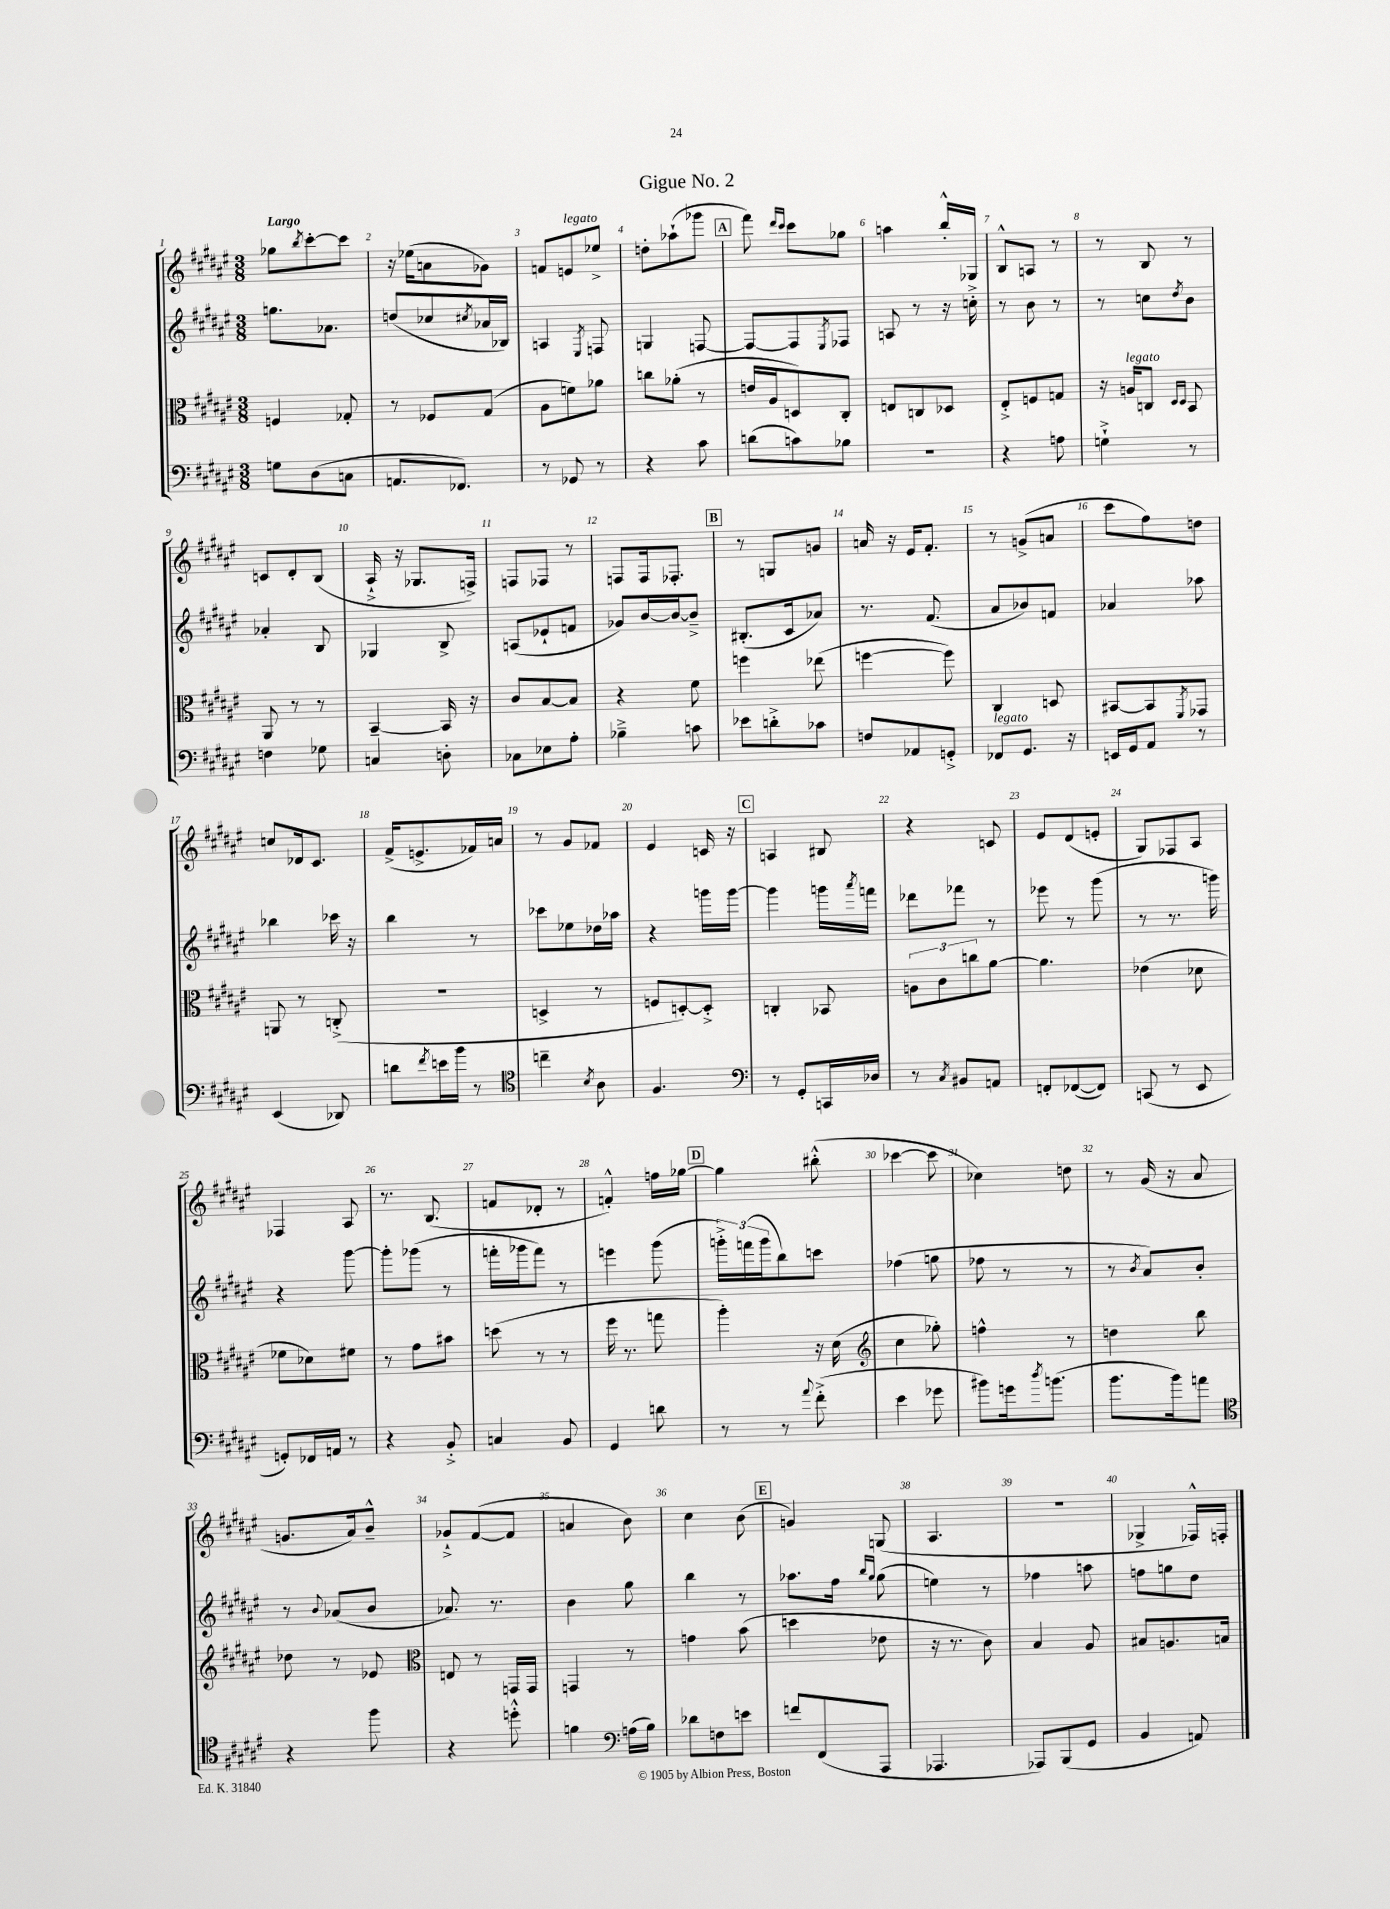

**kern	**kern	**kern	**kern
*part4	*part3	*part2	*part1
*staff4	*staff3	*staff2	*staff1
*clefF4	*clefC3	*clefG2	*clefG2
*k[f#c#g#d#a#e#]	*k[f#c#g#d#a#e#]	*k[f#c#g#d#a#e#]	*k[f#c#g#d#a#e#]
*M3/8	*M3/8	*M3/8	*M3/8
=1	=1	=1	=1
!	!	!	!LO:TX:a:B:t=Largo
8Gn\L	4Fn/	8.ggn\L	8gg-X\L
.	.	.	8qbb/
(8D#\	.	.	[8ccc#'\
.	.	8.a-X\J	.
8Cn\J	8G-X'/	.	8ccc#\J]
=2	=2	=2	=2
8.AAn/L	8r	(8ddn/L	16r
.	.	.	(16ee-X\KL
.	8F-X/L	8cc-X/	8an\
8.FF-X/J)	.	.	.
.	.	8qcc#X/	.
.	(8G#/J	16a-X/L	8g-X\J)
.	.	16B-X/JJ)	.
=3	=3	=3	=3
8r	8A#\L	4An/	8fn/L
!	!	!	!LO:TX:a:i:t=legato
8GG-X/	8fn\)	.	8en/
.	.	8qE#/	.
8r	8a-X\J	8Fn/	8ee-X^/J
=4	=4	=4	=4
4r	8ccn\L	4Gn/	8ddn'\L
.	(8a-X'\J	.	(8aa-X`\
8c#\	8r	[8Fn/	8ggg-X\J
!!LO:REH:place=s1:t=A
=5	=5	=5	=5
(8dn\L	16en/LL	8F/L_	8fff#\)
.	16A#/J	.	.
.	.	.	16qqddd#/LL
.	.	.	16qqccc#/JJ
8cn\)	8Dn/)	8F/]	8ccc#\L
.	.	8qE#/	.
8B-X\J	8C#'/J	8F-X/J	8gg-X\J
=6	=6	=6	=6
4.r	8En/L	8An/	4aan\
.	8Cn/	8r	.
.	8D-X/J	16r	16bb'^^/LL
.	.	16ccn'^\	16G-X/JJ
=7	=7	=7	=7
4r	8E#'^/L	8r	8B^^/L
.	8Fn/	8b\	8An/J
8An\	8Gn/J	8r	8r
=8	=8	=8	=8
4Gn`^\	16r	8r	8r
!	!LO:TX:a:i:t=legato	!	!
.	16An/KL	.	.
.	8Cn/J	8ccn\L	8B/
.	16qqD#/LL	.	.
.	16qqD#/JJ	8qdd#/	.
8r	8BB/	8b\J	8r
!!LO:LB:g=z
=9	=9	=9	=9
4Fn\	8AA#/	4a-X'/	8cn/L
.	8r	.	8d#'/
8G-X\	8r	8B/	(8B/J
=10	=10	=10	=10
4Cn/	[4BB~/	4G-X/	16A#`^/
.	.	.	16r
.	.	.	8.G-X/L
8Dn'\	16BB/]	8B^/	.
.	16r	.	16Fn^/Jk)
=11	=11	=11	=11
8C-X\L	8c#/L	(8An/L	8Fn/L
8E-X\	[8B/	8e-X`/	8F-X/J
8A#'\J	8B/J]	8fn/J	8r
=12	=12	=12	=12
4B-X~^\	4r	8g-X/L)	8Fn/L
.	.	[16b/L	16F/k
.	.	16b/J_	8.F-X'/J
8cn\	8f#\	8b~^/J]	.
!!LO:REH:place=s1:t=B
=13	=13	=13	=13
8e-X\L	4ffn\	(8.B#X'/L	8r
8dn'^\	.	.	8Gn/L
.	.	16c#/k	.
8c-X\J	(8ee-X\	8a-X/J)	8gn/J
=14	=14	=14	=14
8Fn/L	[4ffn\	8.r	16an/
.	.	.	16r
8AA-X/	.	.	16e#/KL
.	.	(8.f#/	8.f#'/J
8GGn'^/J	8ff\])	.	.
=15	=15	=15	=15
!LO:TX:a:i:t=legato	!	!	!
8FF-X/L	4C#/	8a#/L	8r
8.GG#/J	.	8b-X/)	(8gn^/L
.	8Dn/	8fn/J	8an/J
16r	.	.	.
=16	=16	=16	=16
16EEn/LL	[8BB#X/L	4a-X/	8ccc#\L
16GG#/J	.	.	.
8AA#/J	8BB#/]	.	8ff#\)
.	8qFF#/	.	.
8r	8GG-X/J	8aa-X\	8ddn\J
!!LO:LB:g=z
=17	=17	=17	=17
(4EE#/	8AAn/	4bb-X\	8ccn/L
.	8r	.	16d-X/k
.	.	.	8.c#/J
8DD-X/)	(8Cn'^/	16ccc-X\	.
.	.	16r	.
=18	=18	=18	=18
8dn\L	4.r	4bb\	(16f#^/KL
.	.	.	8.en^/
8qf#/	.	.	.
16en\L	.	.	.
16b\JJ	.	.	.
8r	.	8r	16f-X/L)
.	.	.	16an/JJ
=19	=19	=19	=19
*clefC4	*	*	*
4ccn~\	4Dn^/	8ccc-X\L	8r
.	.	8ee-X\	8g#/L
8qB/	.	.	.
8A#\	8r	16dd-X\L	8f-X/J
.	.	16aa-X\JJ	.
=20	=20	=20	=20
4.F#/	8Fn/L	4r	4e#/
.	[8Dn'/)	.	.
.	8D'^/J]	16gggn\LL	16cn/
.	.	[16ggg\JJ	16r
!!LO:REH:place=s1:t=C
=21	=21	=21	=21
*clefF4	*	*	*
8r	4Cn'/	4ggg\]	4An/
8GG#'/L	.	.	.
16CCn/L	8BB-X/	16gggn\LL	8B#X/
.	.	8qaaa#/	.
16D-X/JJ	.	16fffn\JJ	.
=22	=22	=22	=22
8r	12An\L	8ddd-X\L	4r
.	12c#\	.	.
8qC#/	.	.	.
8BB#X/L	.	8fff-X\J	.
.	12ccn\	.	.
8AAn/J	[8a#\J	8r	8cn/
=23	=23	=23	=23
8FFn'/L	4.a#\]	8eee-X\	8e#/L
([8FF-X/	.	8r	(8d#/
8FF-/J])	.	(8ggg#\	8en'/J
=24	=24	=24	=24
(8CCn/	(4e-X\	8r	8G#/L)
8r	.	8.r	8F-X/
8EE#/	8d-X\	.	8A#/J
.	.	16gggn\)	.
!!LO:LB:g=z
=25	=25	=25	=25
8GGn'/L)	8f-X\L	4r	4F-X/
16FF-X/L	8d-X\)	.	.
16AAn/JJ	.	.	.
8r	8f#X\J	[8ggg#\	8A#/
=26	=26	=26	=26
4r	8r	8ggg#'\L]	8.r
.	8g#\L	(8ggg-X\J	.
.	.	.	(8.B/
8BB'^/	8b#X\J	8r	.
=27	=27	=27	=27
4Cn/	(8ddn\	16fffn'\LL	8fn/L
.	.	16ggg-X\J	.
.	8r	8fff\J)	8d-X'/J
8BB/	8r	8r	8r
=28	=28	=28	=28
4GG#/	16ff#\	4eeen\	4fn'^^/)
.	8.r	.	.
8dn\	8ggn\	(8ggg#\	16ffn\LL
.	.	.	[16gg-X\JJ
!!LO:REH:place=s1:t=D
=29	=29	=29	=29
8r	4aa#'\)	24gggn'^\LL)	4gg-\]
.	.	(24fffn\	.
.	.	24ggg\J	.
8r	.	8bb\)	.
8qqa#/	.	.	.
(8f#'^\	16r	8cccn\J	(8bb#X'^^\
.	(16d#\	.	.
=30	=30	=30	=30
*	*clefG2	*	*
4e#\	4cc#\	(4ff-X\	[4ccc-X\
8g-X\	8gg-X'\)	8ggn\	8ccc-\]
=31	=31	=31	=31
8b#X\L)	4ffn^^\	8ff-X\	4cc-X\)
16gn\k	.	8r	.
8qdd#/	.	.	.
(8.bn\J	.	.	.
.	8r	8r	8ddn\
=32	=32	=32	=32
8.b\L	4ddn\	8r	8r
.	.	8qb/	.
.	.	8a#/L)	(16g#/
16b\k)	.	.	16r
8an\J	8bb\	8b'/J	8a#/
!!LO:LB:g=z
=33	=33	=33	=33
*clefC4	*	*	*
4r	8dd-X\	8r	8.gn/L
.	.	8qqb/	.
.	8r	(8a-X/L	.
.	.	.	16a#/k)
8ff#\	8e-X/	8b/J	8b~^^/J
=34	=34	=34	=34
*	*clefC3	*	*
4r	8En/	8.a-X/)	8g-X`^/L
.	8r	.	([8f#/
.	.	8.r	.
8ddn'^^\	16GGn/LL	.	8f#/J]
.	16GG/JJ	.	.
=35	=35	=35	=35
4fn\	4GGn/	4b\	4an/
*clefF4	*	*	*
(16An\LL	8r	8gg#\	8b\)
16B\JJ)	.	.	.
=36	=36	=36	=36
8d-X\L	4gn\	4bb\	4cc#\
8Fn\	.	.	.
8en\J	(8b\	8r	(8b\
!!LO:REH:place=s1:t=E
=37	=37	=37	=37
8fn/L	4ddn\	8.aa-X\L	4gn/)
(8FF#/	.	.	.
.	.	16ff#\Jk	.
.	.	16qqbb/LL	.
.	.	16qqgg#/JJ	.
8AAA#/J	8e-X\	(8gg#\	(8Gn/
=38	=38	=38	=38
4.AAA-X/	16r	4een\)	4.A#/
.	8.r	.	.
.	8c#\)	8r	.
=39	=39	=39	=39
8AAA-X/L)	4B/	4ff-X\	4.r
(8BBB/	.	.	.
8GG#/J	8A#/	8aan\	.
=40	=40	=40	=40
4BB/	8B#X/L	8ffn\L	4G-X^/
.	8.An/	8ggn\	.
8AAn/)	.	8dd#\J	16F-X^^/LL)
.	16Bn/Jk	.	16Fn'/JJ
==	==	==	==
*-	*-	*-	*-
